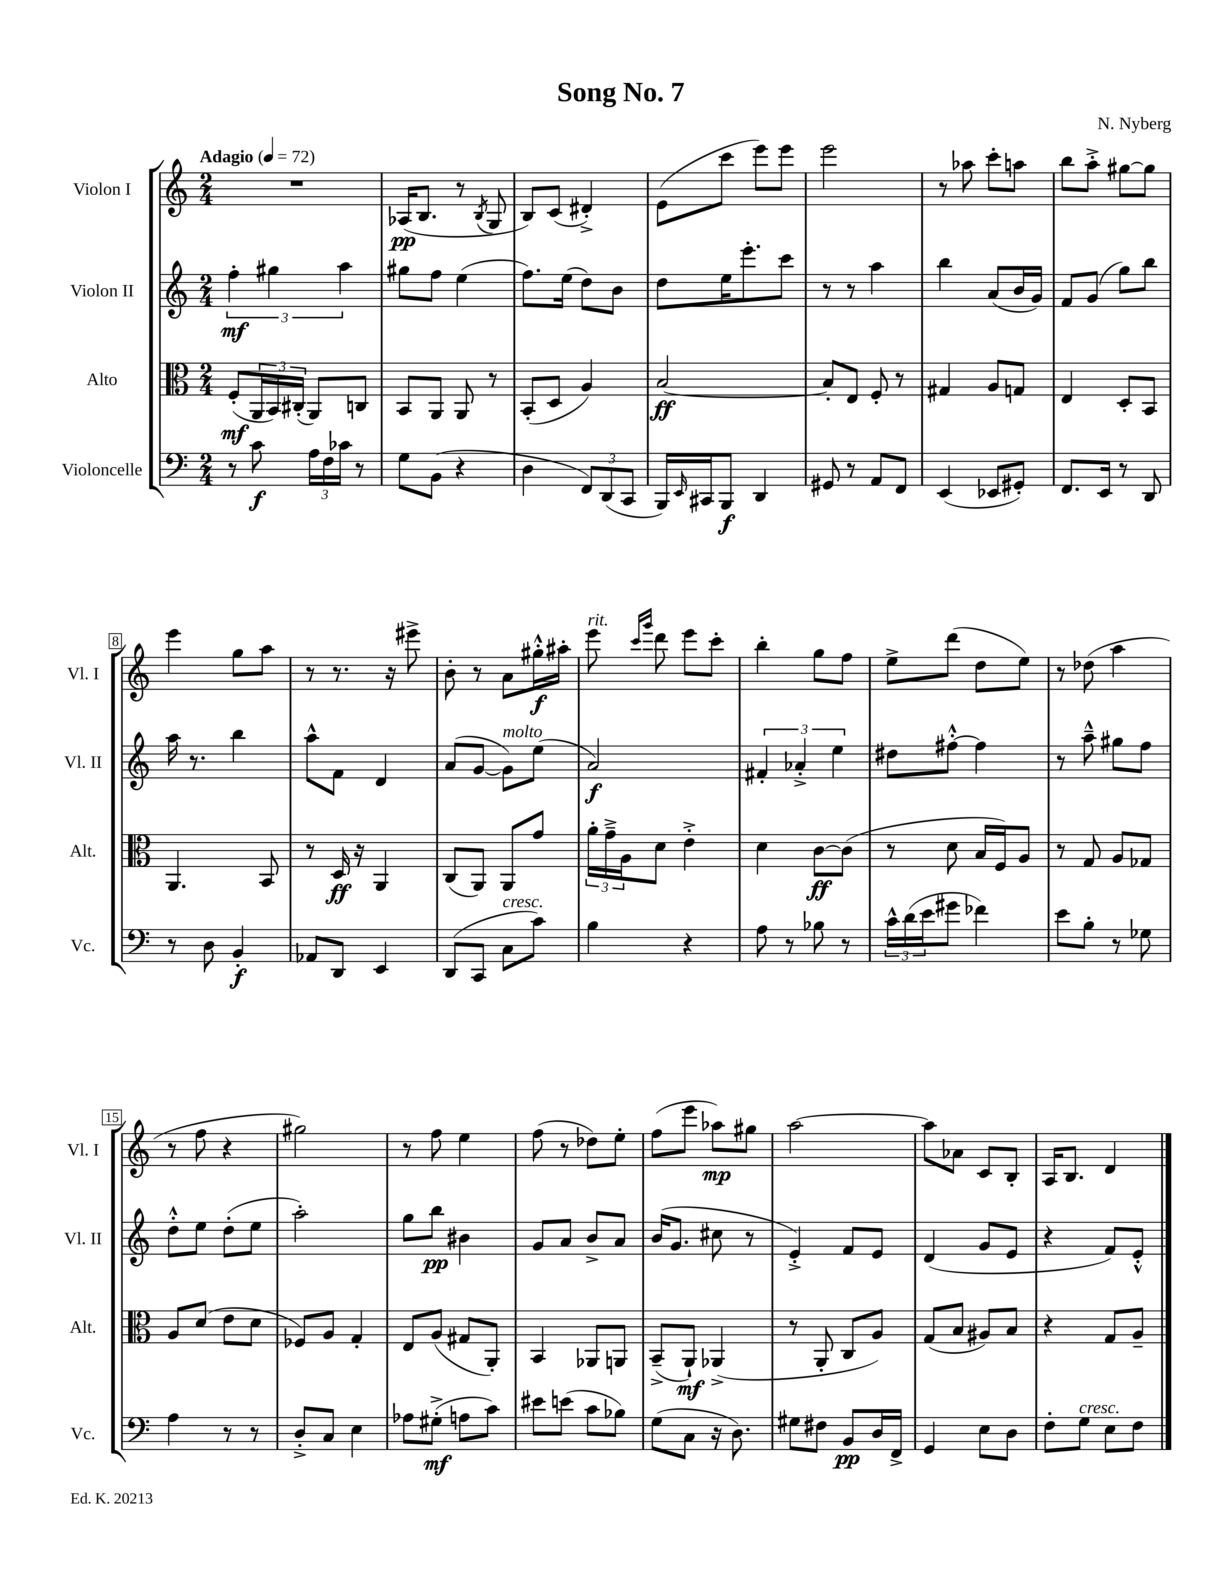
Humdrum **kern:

**kern	**kern	**kern	**kern
*staff4	*staff3	*staff2	*staff1
*clefF4	*clefC3	*clefG2	*clefG2
*k[]	*k[]	*k[]	*k[]
*M2/4	*M2/4	*M2/4	*M2/4
*MM72	*MM72	*MM72	*MM72
8r	(8F'	6ff'	2r
8c	24AA	.	.
.	24BB)	6gg#	.
.	(24C#'	.	.
24A	8AA)	.	.
24F	.	.	.
24c-	.	6aa	.
8r	8C	.	.
=	=	=	=
8G	8BB	8gg#	(16A-
.	.	.	8.B
(8BB	8AA	8ff	.
4r	8AA	(4ee	8r
.	.	.	8qB
.	8r	.	8G
=	=	=	=
4D	(8BB'	8.ff)	8B)
.	8D	.	(8c
.	.	(16ee	.
12FF)	4A)	8dd)	4d#'^)
(12DD	.	.	.
.	.	8b	.
12CC	.	.	.
=	=	=	=
16BBB)	[2B	8dd	(8e
16qqEE	.	.	.
16CC#	.	.	.
8BBB	.	16ee	8ccc
.	.	8.eee'	.
4DD	.	.	8eee)
.	.	8ccc	8eee
=	=	=	=
8GG#	8B']	8r	2eee
8r	8E	8r	.
8AA	8F'	4aa	.
8FF	8r	.	.
=	=	=	=
(4EE	4G#	4bb	8r
.	.	.	8aa-
8EE-	8A	(8a	8ccc'
8GG#')	8G	16b	8aa
.	.	16g)	.
=	=	=	=
8.FF	4E	8f	8bb
.	.	(8g	8aa'^
16EE	.	.	.
8r	8D'	8gg)	[8gg#
8DD	8BB	8bb	8gg#]
=	=	=	=
8r	4.AA	16aa	4eee
.	.	8.r	.
8D	.	.	.
4BB'	.	4bb	8gg
.	8BB	.	8aa
=	=	=	=
8AA-	8r	8aa^^	8r
8DD	16D	8f	8.r
.	16r	.	.
4EE	4AA	4d	.
.	.	.	16r
.	.	.	8eee#^
=	=	=	=
(8DD	(8C	(8a	8b'
8CC	8AA)	[8g	8r
8C	8AA	8g])	8a
8c)	8g	(8ee	16gg#'^^
.	.	.	16aa#'
=	=	=	=
4B	24a'	2a)	8eee
.	24g~^	.	.
.	24A	.	.
.	.	.	16qqccc
.	.	.	16qqggg
.	8d	.	8ddd
4r	4e'^	.	8eee
.	.	.	8ccc'
=	=	=	=
8A	4d	6f#'	4bb'
8r	.	.	.
.	.	6a-'^	.
8B-	[8c	.	8gg
.	.	6ee	.
8r	(8c]	.	8ff
=	=	=	=
24c^^	8r	8dd#	8ee^
(24d	.	.	.
24e	.	.	.
8g#	8d	[8ff#'^^	(8ddd
4f-)	16B	4ff#]	8dd
.	16F)	.	.
.	8A	.	8ee)
=	=	=	=
8e	8r	8r	8r
8B'	8G	8aa~^^	(8dd-
8r	8A	8gg#	4aa
8G-	8G-	8ff	.
=	=	=	=
4A	8A	8dd'^^	8r
.	(8d	8ee	8ff
8r	8e	(8dd'	4r
8r	8d	8ee	.
=	=	=	=
8D'^	8F-)	2aa')	2gg#)
8C	8A	.	.
4E	4G'	.	.
=	=	=	=
8A-	8E	8gg	8r
(8G#'^	(8A	8bb	8ff
8A	8G#	4b#	4ee
8c)	8AA')	.	.
=	=	=	=
8e#	4BB	8g	(8ff
(8e	.	8a	8r
8c	8AA-	8b^	8dd-)
8B-)	8AA	8a	8ee'
=	=	=	=
(8G	(8BB~^	(16b	(8ff
.	.	8.g	.
8C	8AA`)	.	8eee
16r	(4AA-^	8cc#	8aa-)
8.D)	.	.	.
.	.	8r	8gg#
=	=	=	=
8G#	8r	4e'^)	[2aa
8F#	8AA'	.	.
8BB	8C	8f	.
16D	8A)	8e	.
16FF^	.	.	.
=	=	=	=
4GG	(8G	(4d	8aa]
.	8B	.	8a-
8E	8A#)	8g	8c
8D	8B	8e	8B'
=	=	=	=
8F'	4r	4r	16A
.	.	.	8.B
8G	.	.	.
8E	8G	8f)	4d
8F	8A~	8e'^^	.
==	==	==	==
*-	*-	*-	*-
